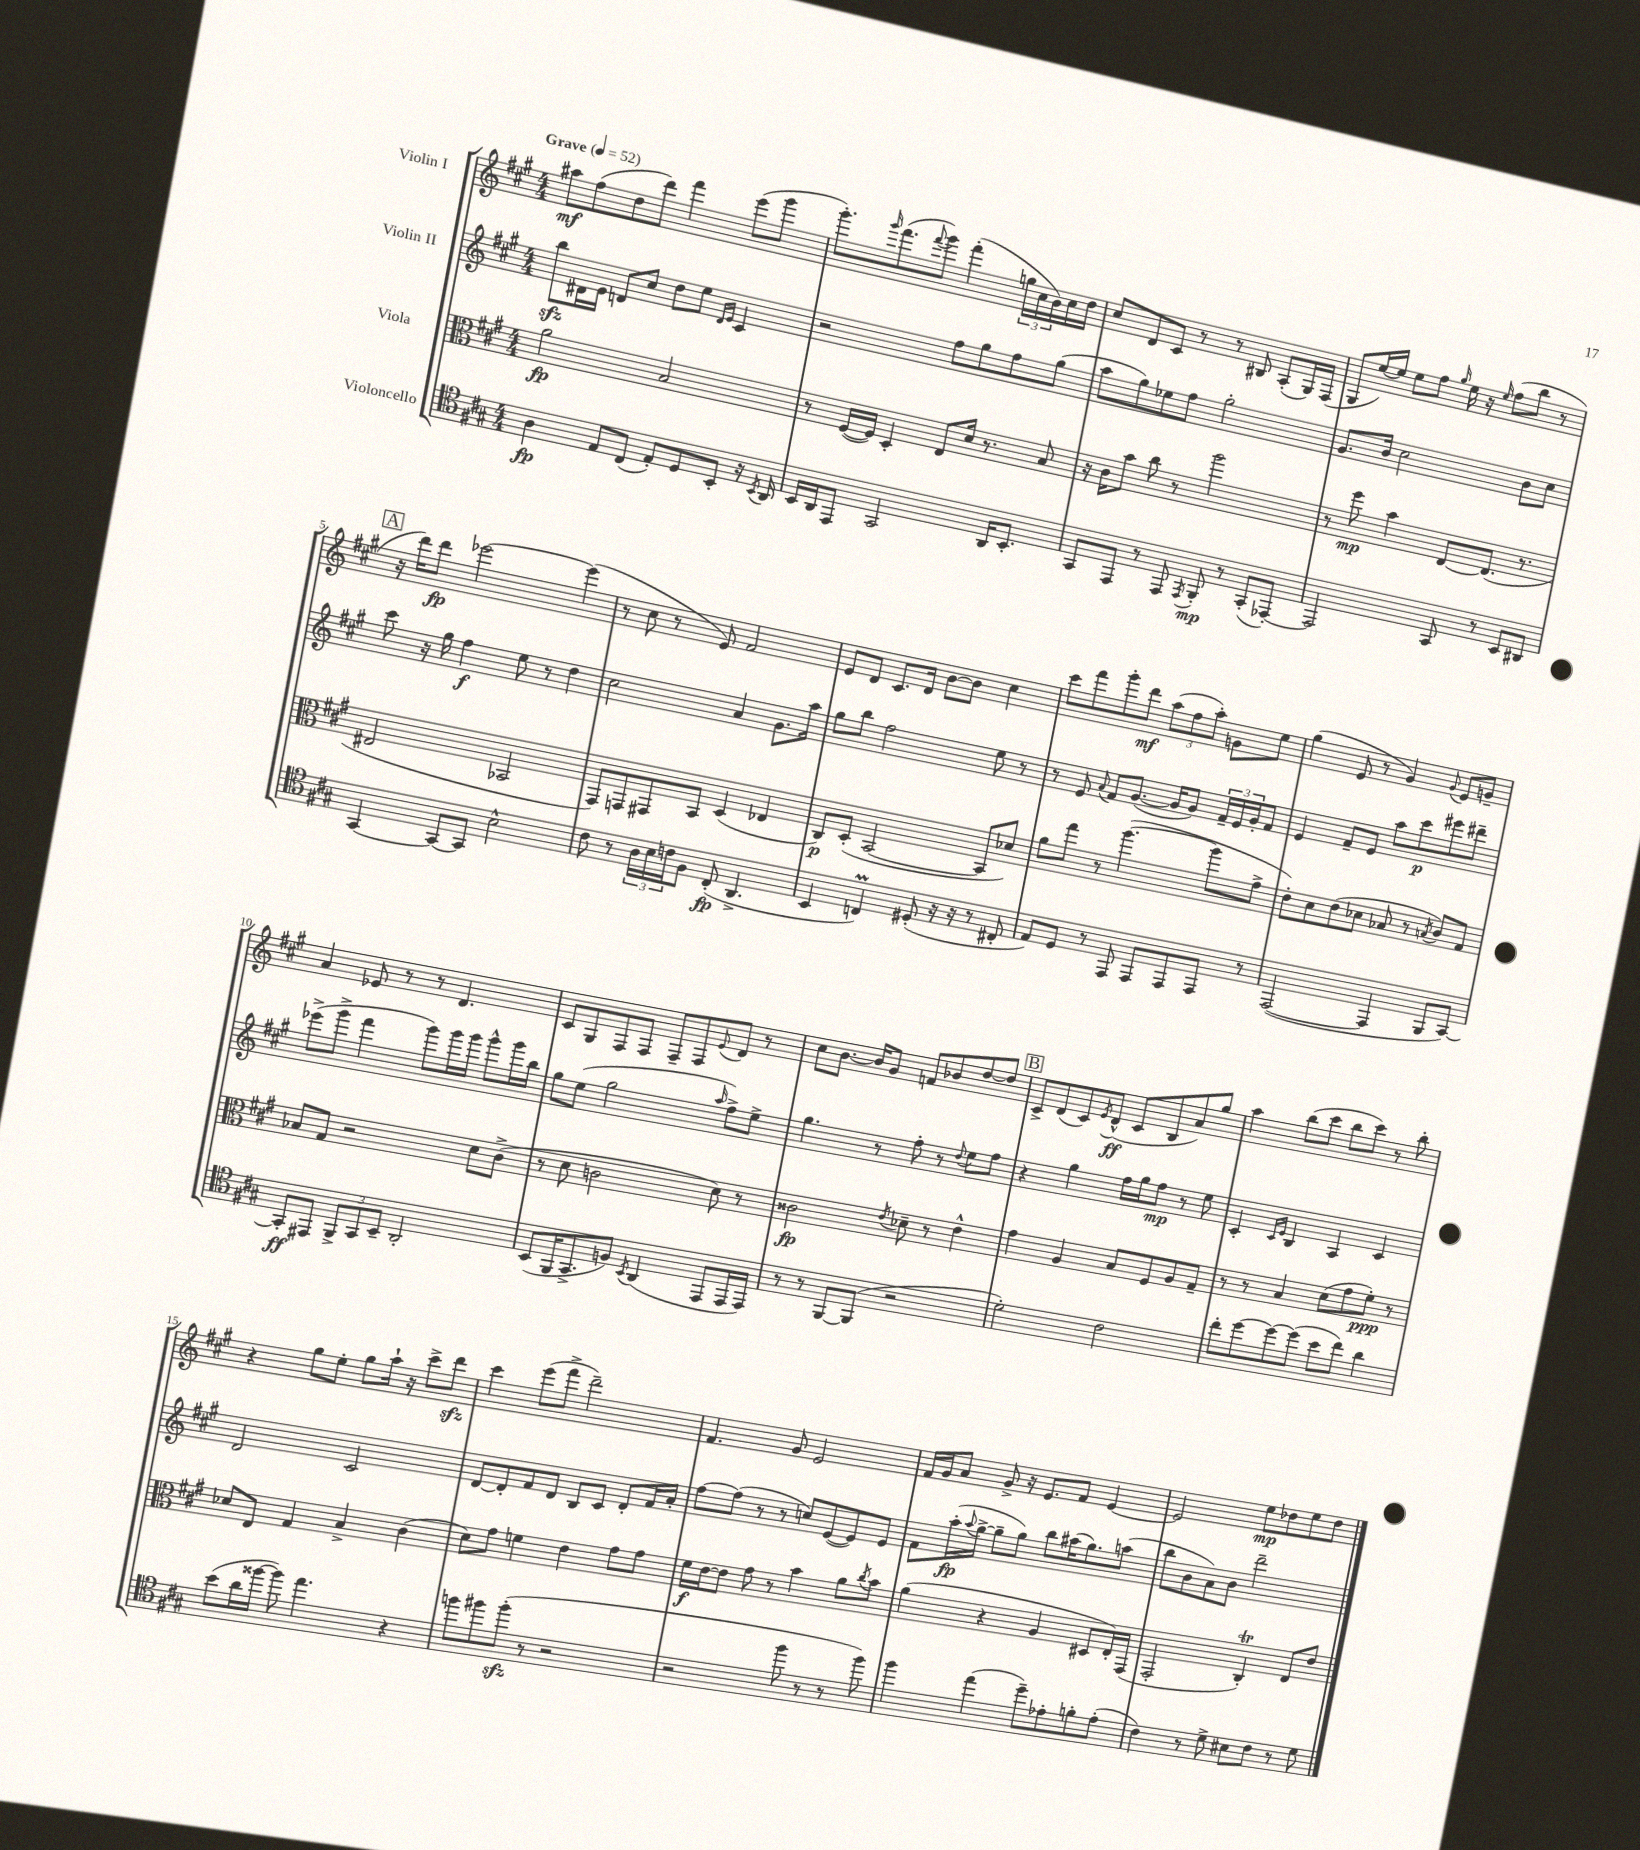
<<
\new StaffGroup <<
\new Staff = "s0" \with { instrumentName = "Violin I" } {
    \clef treble \key a \major \numericTimeSignature \time 4/4 \tempo "Grave" 4 = 52
    ais''8\mf fis''8( d''8 d'''8) fis'''4 e'''8( gis'''8 |
    gis'''8.-.) \grace { gis'''16 } fis'''8.( \appoggiatura { fis'''8 } gis'''8) fis'''4-.( \tuplet 3/2 { g''16 cis''16 b'16) } cis''16 d''16 |
    cis''8 d'8 cis'8 r8 r8 bis8 a8-.( gis16) fis16( |
    gis8 e''16~) e''16 e''8 fis''8 \grace { gis''16 } e''16 r16 \grace { e''16 } fis''8( b''8 r8 |
    \mark \markup { \box "A" } r16 d'''16) d'''8\fp ees'''2~ ees'''4( |
    r8 cis''8 r8 e'8) fis'2 |
    e'8 d'8 cis'8. d'16 b'8~ b'8 cis''4 |
    cis'''8 fis'''8 gis'''8-. d'''8\mf \tuplet 3/2 { a''8( fis''8 a''8-.) } g'8 e''8 |
    gis''4( e'8 r8 gis'4) \appoggiatura { gis'8 } e'8 g'8-- |
    a'4 ees'8 r8 r8 d'4. |
    cis'8 gis8 fis8 fis8 fis8-- fis8 \appoggiatura { e'8 } d'8 r8 |
    cis''8 b'8.~ b'16 gis'8 f'8 bes'8 d''8~ d''8 |
    \mark \markup { \box "B" } cis'8-> d'8( cis'8) \acciaccatura { e'8 } d'8-^\ff( cis'8 b8 a'8) gis''8 |
    a''4 b''8( cis'''8 b''8 cis'''8) r8 b''8-. |
    r4 gis''8 e''8-. gis''8 a''16-! r16 cis'''8-> d'''8\sfz |
    cis'''4 e'''8( fis'''8-> d'''2--) |
    fis'4. gis'8 e'2 |
    fis'16 gis'16 a'8 gis'8-> r16 e'8. fis'8 e'4~ |
    e'2 e''8\mp des''8 e''8 des''8 \bar "|." |
}
\new Staff = "s1" \with { instrumentName = "Violin II" } {
    \clef treble \key a \major \numericTimeSignature \time 4/4
    b''8\sfz dis'16 e'16 d'8 cis''8 d''8 e''8 \grace { d'16 e'16 } cis'4 |
    r2 fis''8 gis''8 fis''8 gis''8( |
    a''8 gis''8) ees''8 fis''8 gis''2-. |
    gis'8. b'16 cis''2 b'8 cis''8 |
    \mark \markup { \box "A" } cis'''8 r16 gis''16 fis''4\f e''8 r8 d''4 |
    cis''2 a'4 gis'8. a''16 |
    gis''8 b''8 fis''2 e''8 r8 |
    r8 e'8 \appoggiatura { a'8 } fis'8 gis'8.~( gis'16 gis'8) \tuplet 3/2 { fis'16-- e'16 gis'16-. } fis'8 |
    e'4 fis'8-- e'8 a''8 cis'''8\p eis'''8 dis'''8-- |
    ees'''8->( gis'''8-> fis'''4 gis'''8) gis'''16 gis'''16 gis'''8-^ gis'''16 b''16 |
    gis''8 e''8( gis''2 \grace { a''16 } fis''8->) e''8-> |
    gis''4. r8 fis''8-. r8 \appoggiatura { d''8 } e''8 fis''8 |
    \mark \markup { \box "B" } r4 gis''4 fis''16 gis''16 fis''8\mp r8 e''8 |
    cis'4-. \grace { cis'16 e'16 } b4 a4 cis'4 |
    d'2 cis'2 |
    d'8~ d'8-. fis'8 d'8 b8 cis'8 d'8-. fis'16 a'16-. |
    fis''8~ fis''8( r8 r8 c''8) e'8~( e'8) e'8 |
    fis'8 a''16-.\fp( \appoggiatura { a''8 } gis''16~-> gis''8-- gis''8) b''8 ais''16( gis''8.) a''8( |
    b''8 b'8 a'8) b'8 d'''2-- \bar "|." |
}
\new Staff = "s2" \with { instrumentName = "Viola" } {
    \clef alto \key a \major \numericTimeSignature \time 4/4
    a'2\fp b2 |
    r8 fis16~( fis16) d4-. e8 d'16 r8. b8 |
    r16 cis'16 b'8 cis''8 r8 a''2 |
    r8 fis''8\mp b'4 e8~ e8.( r8. |
    \mark \markup { \box "A" } eis2 bes,2 |
    gis,8) g,8 gis,8 b,8 d4( ees4 |
    cis8\p) d8-.( b,2~ b,8 des'8) |
    a'8 gis''8 r8 a''4.~( a''8 gis'8-> |
    e'8-.) d'8 e'8( des'8 bes8 r8 \acciaccatura { b8 } cis'8) gis8 |
    bes8 gis8 r2 d'8 cis'8->( |
    r8 d'8 c'2 d'8) r8 |
    cisis'2\fp \acciaccatura { e'8 } des'8-- r8 e'4-^ |
    \mark \markup { \box "B" } gis'4 a4 b8 fis8 a8 gis8-- |
    r8 r8 b4 d'8( gis'8 fis'8-.\ppp) r8 |
    des'8 e8 gis4 b4-> cis'4( |
    d'8) gis'8 f'4 e'4 gis'8 gis'8 |
    fis'16\f e'16~ e'8 gis'8 r8 b'4 a'8 \acciaccatura { cis''8 } b'8 |
    a'4( r4 a4 dis8 e16-.) gis,16( |
    gis,2-. cis4-.\trill) e8 e'8 \bar "|." |
}
\new Staff = "s3" \with { instrumentName = "Violoncello" } {
    \clef tenor \key a \major \numericTimeSignature \time 4/4
    a4\fp e8 cis8( e8-.) d8 b,8-. r16 \acciaccatura { b,8 } a,16 |
    b,16 a,16 e,8 gis,2 a,16 b,8.-. |
    gis,8 e,8 r8 e,8 \acciaccatura { e,8 } fis,8-.\mp r8 gis,8-.( ees,8~-.) |
    ees,2 gis,8 r8 b,8 ais,8 |
    \mark \markup { \box "A" } gis,4~ gis,8~ gis,8 b2-^ |
    cis'8 r8 \tuplet 3/2 { a16 b16 c'16 } fis8 cis8-.\fp( a,4.-> |
    b,4 c4\prall) dis8-.( r16 r16 r8 cis8-. |
    e8) d8 r8 e,8 e,8 e,8 e,8 r8 |
    e,2~( e,4 fis,8 gis,8~) |
    gis,8-.\ff eis,8 \tuplet 3/2 { fis,8-> gis,8 b,8-- } a,2-. |
    b,8( fis,16 gis,8.-> f8) \acciaccatura { b,8 } a,4( e,8 e,16 e,16) |
    r8 r8 fis,8~ fis,8( r2 |
    \mark \markup { \box "B" } d'2-.) cis'2 |
    cis''8-. d''8~ d''8~ d''8( b'8 cis''8) a'4 |
    b'8( a'16 fisis''16~ fisis''8) e''4. r4 |
    f''8 fis''8 fis''8-.\sfz( r8 r2 |
    r2 fis''8 r8 r8 fis''8) |
    fis''4 e''4( d''8--) ees'8-. f'8-. ees'8-.( |
    cis'4) r8 d'8-> bis8 cis'8 r8 d'8 \bar "|." |
}
>>
>>
